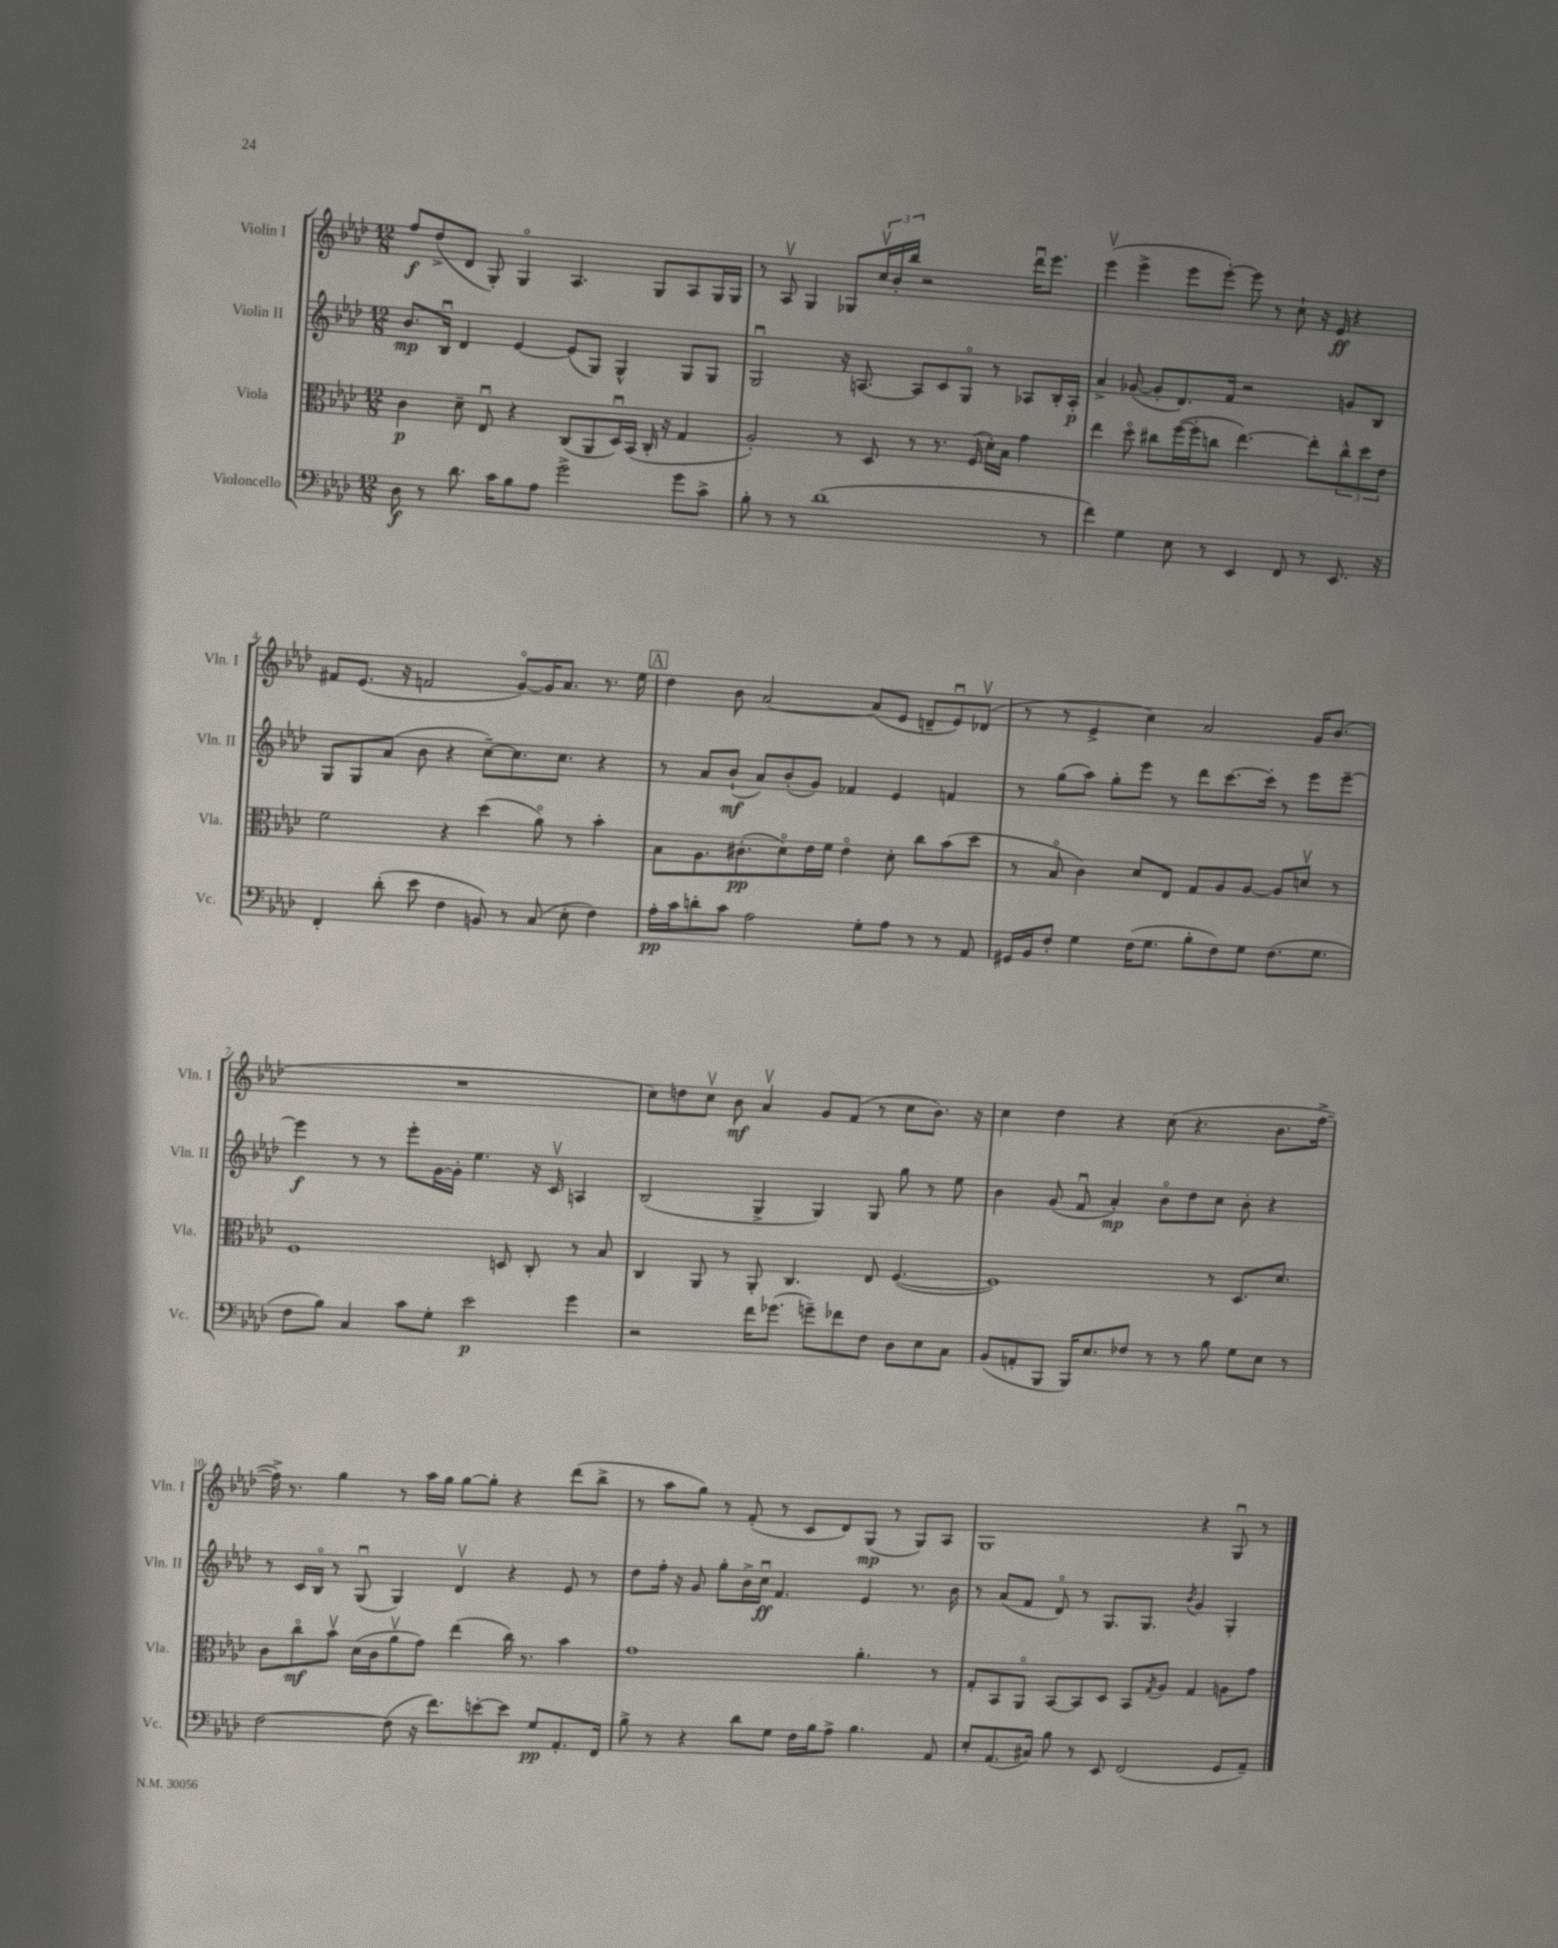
<<
\new StaffGroup <<
\new Staff = "s0" \with { instrumentName = "Violin I" shortInstrumentName = "Vln. I" } {
    \clef treble \key aes \major \numericTimeSignature \time 12/8
    f''8\f des''8->( des'8 g8-.) g4\flageolet aes4. g8 aes8 g16 g16 |
    r8 aes8\upbow g4 ges8 \tuplet 3/2 { c''16\upbow bes'16-. bes''16 } r2 des'''16\downbow ees'''8. |
    ees'''4\upbow( ees'''4-> ees'''8 ees'''8~-.) ees'''8 r8 c''8-! r16 ees'16\ff r4 |
    fis'8 ees'8.( r16 f'2 g'8~\flageolet) g'16 aes'8. r8. ees''16 |
    \mark \markup { \box "A" } des''4 bes'8 aes'2~ aes'8( ees'8 d'8-- ees'8\downbow) des'8\upbow( |
    r8 r8 ees'4-> c''4) aes'2 g'16 bes'8.( |
    R1. |
    c''8) d''8 c''8\upbow bes'8\mf aes'4\upbow g'8 f'8( r8 c''8 bes'8.) r16 |
    c''4 des''4 r4 c''8( r4. bes'8. f''16~-> |
    f''16->) r8. g''4 r8 aes''16 g''16 g''8~ g''8-. r4 des'''8( bes''8-> |
    r8 aes''8 g''8) r8 f'8-.( r8 c'8 des'8) g8\mp( r8 g8) aes8 |
    g1 r4 g8\downbow r8 \bar "|." |
}
\new Staff = "s1" \with { instrumentName = "Violin II" shortInstrumentName = "Vln. II" } {
    \clef treble \key aes \major \numericTimeSignature \time 12/8
    bes'8.\mp bes16\downbow des'4 ees'4~ ees'8( g8) g4-^ g8 g8 |
    g2\downbow r16 a8.~ a8 c'8 g8\flageolet r8 aes8 bes16-. aes16-.\p |
    aes'4-> ges'8~( ges'8-. des'8.) f'16 r2 g'8 bes8 |
    g8 g8 aes'8( bes'8 r4 c''8~--) c''8. c''8. r4 |
    \mark \markup { \box "A" } r8 aes'8 bes'8-!\mf( aes'8) bes'8-.( g'8) fes'4 ees'4 f'4 |
    r8 g''8( aes''8) g''8-. ees'''8 r8 des'''8 c'''8.~ c'''16-. r8 ees'''8 ees'''8~-- |
    ees'''4\f r8 r8 ees'''8-. g'16~ g'16-. ees''4. r16 c'16\upbow a4 |
    bes2( g4-> g4) g8 g''8 r8 ees''8 |
    bes'4 g'8( f'8\downbow aes'4-.\mp) bes'8\flageolet des''8 c''8 bes'8-. r4 |
    r8 c'16 bes16\flageolet r8 g8\downbow( g4) des'4\upbow r4 ees'8 r8 |
    des''8 f''16-. r16 g'8 g''8-. bes'16-> c''16\downbow\ff f'4. ees'4 r8. bes'16 |
    r8 aes'8( f'8 des'8\flageolet) r8 g8. g8. \acciaccatura { bes'8 } g'4 g4-. \bar "|." |
}
\new Staff = "s2" \with { instrumentName = "Viola" shortInstrumentName = "Vla." } {
    \clef alto \key aes \major \numericTimeSignature \time 12/8
    c'4\p des'8-- ees8\downbow r4 c8( aes,8 des16\downbow) bes,16( c16-. r16 g4 |
    aes2-.) r8 des8 r8 r8. f16( des'16-.) bes16 g'4 |
    ees''4 des''8\flageolet cis''8 f''16~( f''16-. c''8 ees''4.~) ees''8-. \tuplet 3/2 { c''8-^ des''8 ees'8 } |
    f'2 r4 des''4( aes'8\flageolet) r8 bes'4-. |
    \mark \markup { \box "A" } bes8 aes8. cis'8.-.\pp( des'8\flageolet) ees'16 f'16 ees'4\flageolet des'8-. c''8 bes'8( des''8 |
    r8 bes8\flageolet c'4) des'8 ees8 g8 aes8 aes8~ aes8 d'8\upbow r8 |
    f1 d8 c8-. r8 bes8 |
    c4 aes,8 r8 aes,8-. c4. ees8 f4.~( |
    f1) r8 des8. des'8. |
    c'8 c''8\flageolet\mf bes'8\upbow des'16( c'16 aes'8\upbow g'8) ees''4( c''16) r8. bes'4 |
    g'1 aes'4.-. r8 |
    g8-. bes,8 aes,8\flageolet bes,8~ bes,8 des8 bes,8 \acciaccatura { g8 } aes8 g4 a8 g'8 \bar "|." |
}
\new Staff = "s3" \with { instrumentName = "Violoncello" shortInstrumentName = "Vc." } {
    \clef bass \key aes \major \numericTimeSignature \time 12/8
    des8\f r8 des'8. c'16 bes8 aes8 g'2-> g'8 c'8-> |
    bes8-. r8 r8 des'1( r8 |
    f'4) g4 ees8 r8 ees,4 f,8 r8 ees,8. r16 |
    f,4-. des'8-.( ees'8 f4 b,8) r8 c8( ees8-. f4) |
    \mark \markup { \box "A" } aes16-.\pp c'16 d'8-. c'8 aes2 g8-. aes8 r8 r8 aes,8 |
    gis,16 bes,16 f8-. g4 f16( g8. bes8-. f8) g8 f8.( g8. |
    f8 bes8) c4 c'8 g8-. ees'2\p g'4 |
    r2 f'16 ges'8.( g'8--) fes'8 f8 des8 ees8 c8 |
    bes,8( a,8-. bes,,8 bes,,16) ees8. fes8 r8 r8 bes8 g8 ees8 r8 |
    f2~ f8( r16 f'8.) e'8~-. e'8 g8\pp aes,8.-. f,16 |
    bes8-> r8 r4 des'8 g8 f16 bes16 aes8-> bes4. aes,8 |
    ees8-. aes,8.( cis16) bes8 r8 ees,8 f,2( g,8 aes,8--) \bar "|." |
}
>>
>>
